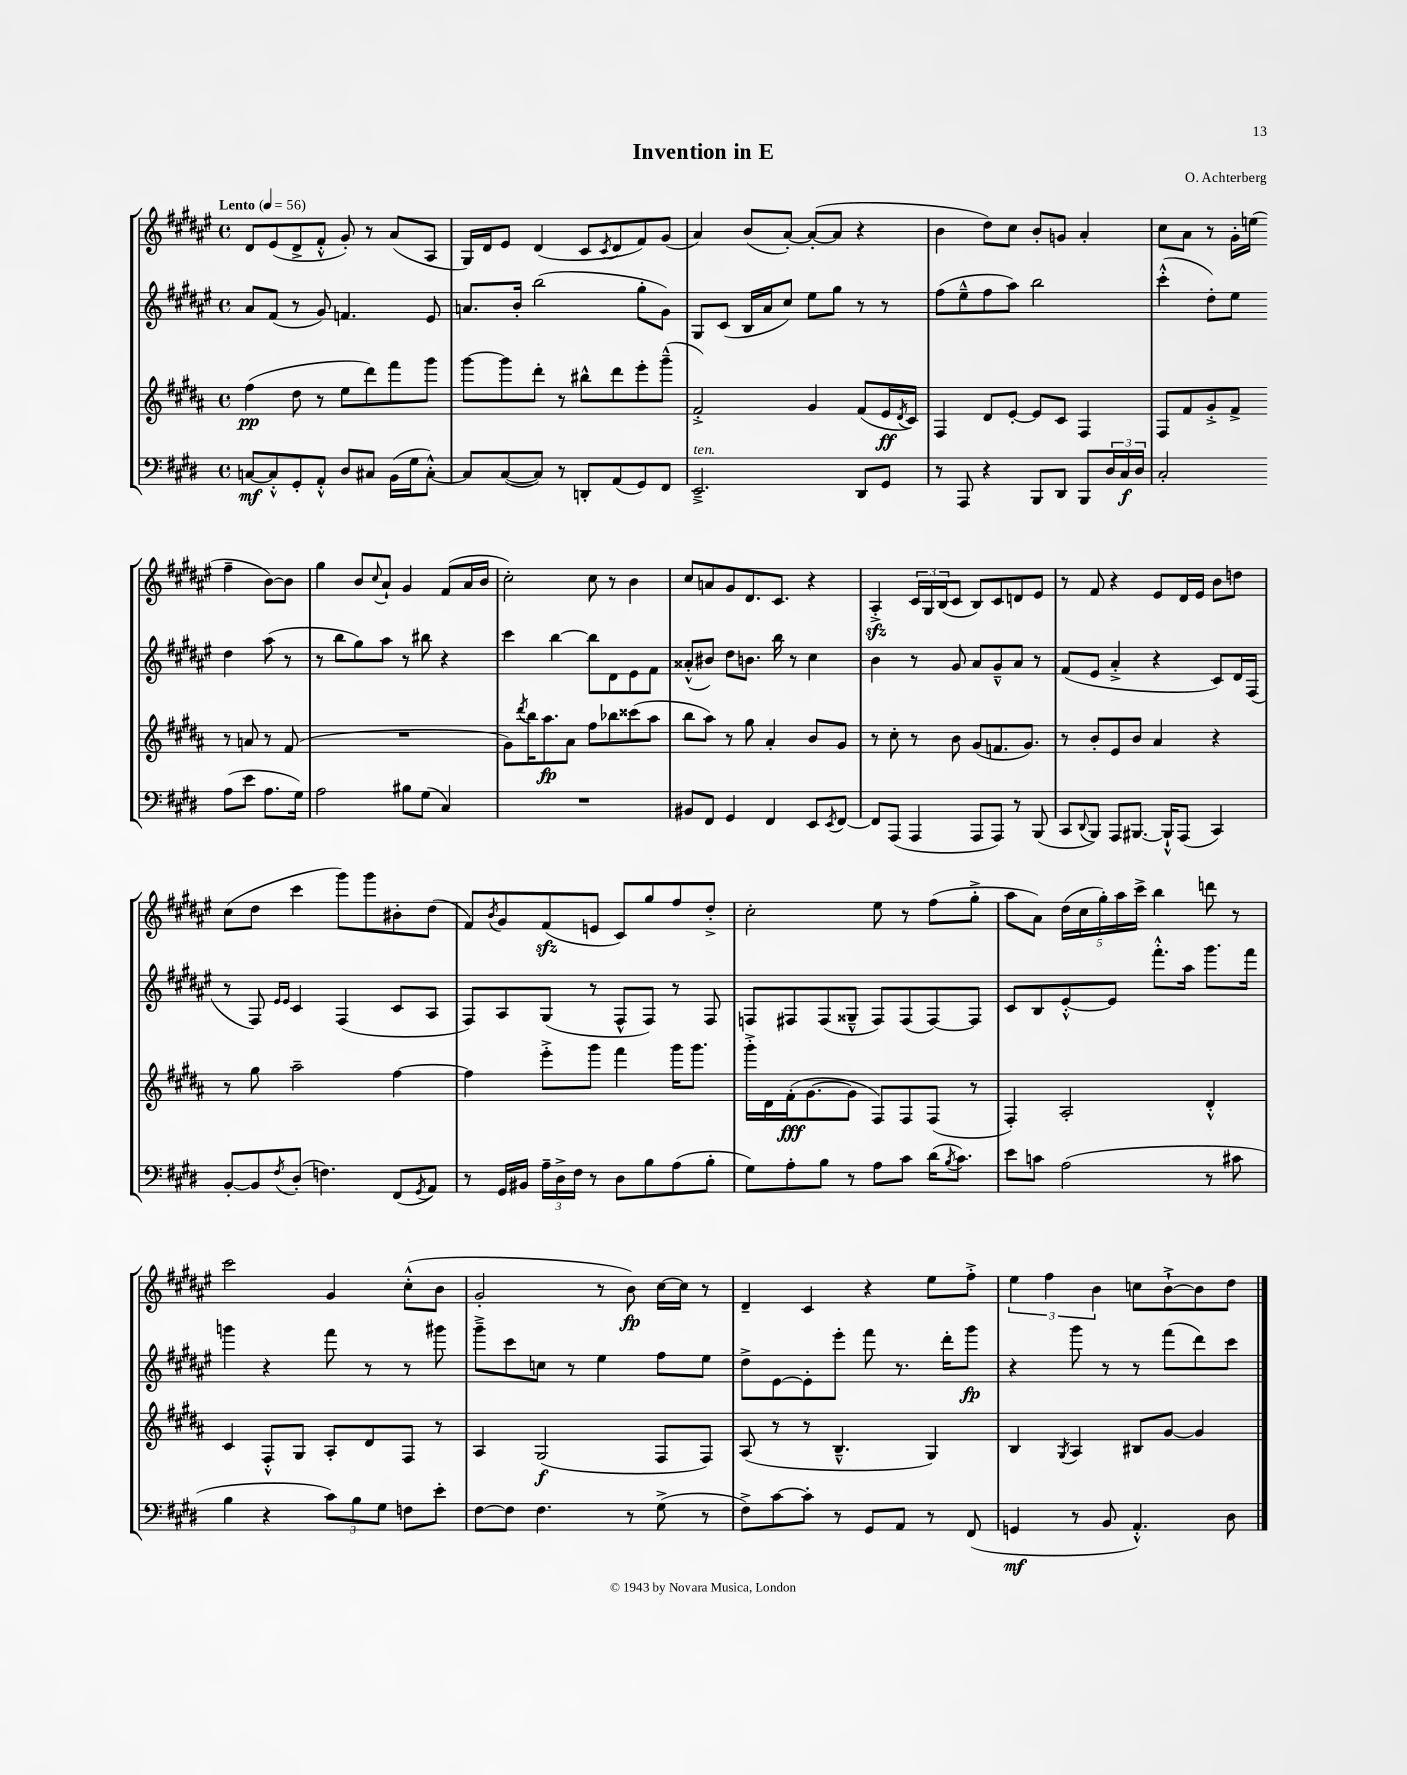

**kern	**dynam	**kern	**dynam	**kern	**dynam	**kern	**dynam
*part4	*part4	*part3	*part3	*part2	*part2	*part1	*part1
*staff4	*staff4	*staff3	*staff3	*staff2	*staff2	*staff1	*staff1
*clefF4	*	*clefG2	*	*clefG2	*	*clefG2	*
*k[f#c#g#d#]	*	*k[f#c#g#d#a#]	*	*k[f#c#g#d#a#e#]	*	*k[f#c#g#d#a#e#]	*
*M4/4	*	*M4/4	*	*M4/4	*	*M4/4	*
*met(c)	*	*met(c)	*	*met(c)	*	*met(c)	*
*MM56	*	*MM56	*	*MM56	*	*MM56	*
=1	=1	=1	=1	=1	=1	=1	=1
!	!	!	!	!	!	!LO:TX:a:B:t=Lento	!
[8Cn/L	mf	(4ff#\	pp	8a#/L	.	8d#/L	.
8C'^^/]	.	.	.	(8f#/J	.	(8e#/	.
8GG#'/	.	8dd#\	.	8r	.	8d#^/	.
8AA'^^/J	.	8r	.	8g#/)	.	8f#'^^/J	.
8D#/L	.	8ee\L	.	4.fn/	.	8g#'/)	.
8C#X/J	.	8ddd#\)	.	.	.	8r	.
(16BB\LL	.	8fff#\	.	.	.	(8a#/L	.
16G#\J	.	.	.	.	.	.	.
[8C#'^^\J)	.	8ggg#\J	.	8e#/	.	8A#/J	.
=2	=2	=2	=2	=2	=2	=2	=2
8C#/L]	.	[8ggg#\L	.	8.an/L	.	16G#/LL)	.
.	.	.	.	.	.	16d#/J	.
([8C#/	.	8ggg#\]	.	.	.	8e#/J	.
.	.	.	.	16b'/Jk	.	.	.
8C#/J])	.	8ddd#'\J	.	(2bb\	.	(4d#/	.
8r	.	8r	.	.	.	.	.
8DDn'/L	.	8bb#X^^\L	.	.	.	8c#/L	.
.	.	.	.	.	.	8qc#/	.
(8AA/	.	8ddd#\	.	.	.	8d#/	.
8GG#/)	.	8eee'\	.	8gg#'\L	.	8f#/)	.
8FF#/J	.	(8ggg#~^^\J	.	8g#\J)	.	(8g#/J	.
=3	=3	=3	=3	=3	=3	=3	=3
!LO:TX:a:i:t=ten.	!	!	!	!	!	!	!
2.EE~^/	.	2f#'^/)	.	8G#/L	.	4a#/)	.
.	.	.	.	(8c#/J	.	.	.
.	.	.	.	16B/LL	.	(8b/L	.
.	.	.	.	16a#/J	.	.	.
.	.	.	.	8cc#/J)	.	[8a#'/J)	.
.	.	4g#/	.	8ee#\L	.	(8a#'/L_	.
.	.	.	.	8gg#\J	.	8a#/J]	.
8DD#/L	.	(8f#/L	.	8r	.	4r	.
8GG#/J	.	16e/L	ff	8r	.	.	.
.	.	8qd#/	.	.	.	.	.
.	.	16c#/JJ)	.	.	.	.	.
=4	=4	=4	=4	=4	=4	=4	=4
8r	.	4F#/	.	(8ff#\L	.	4b\	.
8AAA/	.	.	.	8ee#~^^\	.	.	.
4r	.	8d#/L	.	8ff#\	.	8dd#\L)	.
.	.	[8e'/J	.	8aa#\J)	.	8cc#\J	.
8BBB/L	.	8e/L]	.	2bb\	.	8b'/L	.
8DD#/J	.	8c#/J	.	.	.	8gn/J	.
8BBB/L	.	4F#/	.	.	.	4a#'/	.
24D#/L	.	.	.	.	.	.	.
24C#/	f	.	.	.	.	.	.
24D#/JJ	.	.	.	.	.	.	.
=5	=5	=5	=5	=5	=5	=5	=5
2C#'/	.	8F#/L	.	(4ccc#'^^\	.	8cc#\L	.
.	.	8f#/	.	.	.	8a#\J	.
.	.	8g#'^/	.	8dd#'\L)	.	8r	.
.	.	8f#^/J	.	8ee#\J	.	16g#'\LL	.
.	.	.	.	.	.	(16een\JJ	.
(8A\L	.	8r	.	4dd#\	.	4ff#~\	.
8e\J	.	8an/	.	.	.	.	.
8.A\L	.	8r	.	(8aa#\	.	[8b\L)	.
.	.	(8f#/	.	8r	.	8b\J]	.
16G#\Jk)	.	.	.	.	.	.	.
!!LO:LB:g=z
=6	=6	=6	=6	=6	=6	=6	=6
2A\	.	1r	.	8r	.	4gg#\	.
.	.	.	.	8bb\L	.	.	.
.	.	.	.	8gg#\)	.	8b/L	.
.	.	.	.	.	.	8qqcc#/	.
.	.	.	.	8aa#\J	.	8a#`/J	.
8B#X\L	.	.	.	8r	.	4g#/	.
(8G#\J	.	.	.	8bb#X\	.	.	.
4C#/)	.	.	.	4r	.	(8f#/L	.
.	.	.	.	.	.	16a#/L	.
.	.	.	.	.	.	16b/JJ	.
=7	=7	=7	=7	=7	=7	=7	=7
1r	.	8g#\L)	.	4ccc#\	.	2cc#'\)	.
.	.	8qddd#/	.	.	.	.	.
.	.	16bb\K	.	.	.	.	.
.	.	8.aa#\	fp	.	.	.	.
.	.	.	.	[4bb\	.	.	.
.	.	8a#\J	.	.	.	.	.
.	.	8ff#\L	.	8bb\L]	.	8cc#\	.
.	.	8bb-X\	.	8d#\	.	8r	.
.	.	(8ccc##X\	.	8e#\	.	4b\	.
.	.	8aa#\J	.	8f#\J	.	.	.
=8	=8	=8	=8	=8	=8	=8	=8
8BB#X/L	.	8bb\L	.	(8a##X'^^/L	.	8cc#/L	.
8FF#/J	.	8aa#\J)	.	8b#X/J)	.	8an/	.
4GG#/	.	8r	.	8dd#\L	.	8g#/	.
.	.	8gg#\	.	8.bn\J	.	8.d#/	.
4FF#/	.	4a#'/	.	.	.	.	.
.	.	.	.	16bb\	.	8.c#/J	.
.	.	.	.	8r	.	.	.
8EE/L	.	8b/L	.	4cc#\	.	4r	.
8qEE/	.	.	.	.	.	.	.
[8FF#/J	.	8g#/J	.	.	.	.	.
=9	=9	=9	=9	=9	=9	=9	=9
8FF#/L]	.	8r	.	4b\	.	4A#zz'^/	.
(8AAA/J	.	8cc#'\	.	.	.	.	.
4AAA/	.	8r	.	8r	.	24c#/LL	.
.	.	.	.	.	.	24G#/	.
.	.	.	.	.	.	(24B/J	.
.	.	8b\	.	8g#/	.	8c#/J	.
8AAA/L	.	(8g#/L	.	8a#/L	.	8B/L)	.
8AAA/J)	.	8.fn/	.	8g#~^^/	.	8c#/	.
8r	.	.	.	8a#/J	.	8dn/	.
.	.	8.g#/J)	.	.	.	.	.
(8BBB/	.	.	.	8r	.	8e#/J	.
=10	=10	=10	=10	=10	=10	=10	=10
8CC#/L	.	8r	.	(8f#/L	.	8r	.
8qqDD#/	.	.	.	.	.	.	.
8BBB/J)	.	8b'/L	.	8e#/J	.	8f#/	.
8AAA/L	.	8e/	.	4a#'^/	.	4r	.
[8.BBB#X/J	.	8b/J	.	.	.	.	.
.	.	4a#/	.	4r	.	8e#/L	.
16BBB#`^^/KL]	.	.	.	.	.	.	.
(8AAA/J	.	.	.	.	.	16d#/L	.
.	.	.	.	.	.	16e#/JJ	.
4CC#/)	.	4r	.	8c#/L)	.	8b\L	.
.	.	.	.	16d#/L	.	8ddn\J	.
.	.	.	.	(16F#/JJ	.	.	.
!!LO:LB:g=z
=11	=11	=11	=11	=11	=11	=11	=11
[8BB'/L	.	8r	.	8r	.	(8cc#\L	.
8BB/]	.	8gg#\	.	8F#/)	.	8dd#\J	.
.	.	.	.	16qqe#/LL	.	.	.
8qF#/	.	.	.	16qqe#/JJ	.	.	.
(8D#'/J	.	2aa#~\	.	4c#/	.	4ccc#\	.
4.Fn\)	.	.	.	.	.	.	.
.	.	.	.	(4F#/	.	8ggg#\L)	.
.	.	.	.	.	.	8ggg#\	.
(8FF#/L	.	[4ff#\	.	8c#/L	.	8b#X'\	.
8qGG#/	.	.	.	.	.	.	.
8AA/J)	.	.	.	8A#/J	.	(8dd#\J	.
=12	=12	=12	=12	=12	=12	=12	=12
8r	.	4ff#\]	.	8F#/L)	.	8f#/L)	.
.	.	.	.	.	.	8qb/	.
16GG#/LL	.	.	.	8A#/	.	8g#/	.
16BB#X/JJ	.	.	.	.	.	.	.
24A~\LL	.	8eee'^\L	.	(8G#/J	.	(8f#zz/	.
24D#^\	.	.	.	.	.	.	.
24F#\JJ	.	.	.	.	.	.	.
8r	.	8ggg#\J	.	8r	.	8en/J	.
8D#\L	.	4fff#\	.	8F#^^/L	.	8c#/L)	.
8B\	.	.	.	8F#/J)	.	8gg#/	.
(8A\	.	16ggg#\KL	.	8r	.	8ff#/	.
.	.	8.ggg#\J	.	.	.	.	.
8B'\J	.	.	.	8F#/	.	8dd#'^/J	.
=13	=13	=13	=13	=13	=13	=13	=13
8G#\L)	.	16ggg#'^\LL	.	8Fn/L	.	2cc#'\	.
.	.	16d#\	.	.	.	.	.
8A'\	.	(16f#'\J	fff	8F#X/	.	.	.
.	.	[8.g#\	.	.	.	.	.
8B\J	.	.	.	(8F#/	.	.	.
8r	.	8g#\J]	.	8G##X~^^/J	.	.	.
8A\L	.	8F#/L)	.	8F#/L)	.	8ee#\	.
8c#\J	.	8F#/	.	(8F#/	.	8r	.
(16d#\KL	.	(8F#/J	.	[8F#/)	.	(8ff#\L	.
8qB/	.	.	.	.	.	.	.
8.c#\J)	.	.	.	.	.	.	.
.	.	8r	.	8F#/J]	.	8gg#'^\J	.
=14	=14	=14	=14	=14	=14	=14	=14
8e\L	.	4F#'/)	.	8c#/L	.	8aa#\L	.
8cn\J	.	.	.	8B/	.	8a#\J)	.
(2A\	.	2A#'/	.	[8e#'^^/	.	(20dd#\LL	.
.	.	.	.	.	.	20cc#\	.
.	.	.	.	.	.	20gg#'\)	.
.	.	.	.	8e#/J]	.	.	.
.	.	.	.	.	.	20aa#\	.
.	.	.	.	.	.	20ccc#^\JJ	.
.	.	.	.	8.fff#'^^\L	.	4bb\	.
.	.	.	.	16aa#\Jk	.	.	.
8r	.	4d#'^^/	.	8.ggg#\L	.	8dddn\	.
8c#X\	.	.	.	.	.	8r	.
.	.	.	.	16fff#\Jk	.	.	.
!!LO:LB:g=z
=15	=15	=15	=15	=15	=15	=15	=15
4B\	.	4c#/	.	4gggn\	.	2ccc#\	.
4r	.	8F#'^^/L	.	4r	.	.	.
.	.	8G#/J	.	.	.	.	.
12c#\L)	.	8A#'/L	.	8fff#\	.	4g#/	.
12B\	.	.	.	.	.	.	.
.	.	8d#/	.	8r	.	.	.
12G#\J	.	.	.	.	.	.	.
8Fn\L	.	8F#/J	.	8r	.	(8cc#'^^\L	.
8e'\J	.	8r	.	8ggg#X\	.	8b\J	.
=16	=16	=16	=16	=16	=16	=16	=16
[8F#\L	.	4A#/	.	8ggg#~^\L	.	2g#'/	.
8F#\J]	.	.	.	8ccc#\	.	.	.
4.F#\	.	(2G#/	f	8ccn\J	.	.	.
.	.	.	.	8r	.	.	.
.	.	.	.	4ee#\	.	8r	.
8r	.	.	.	.	.	8b\)	fp
(8G#^\	.	8F#/L	.	8ff#\L	.	[16cc#\LL	.
.	.	.	.	.	.	16cc#\JJ]	.
8r	.	8F#/J)	.	8ee#\J	.	8r	.
=17	=17	=17	=17	=17	=17	=17	=17
8F#^\L)	.	(8A#/	.	8dd#^\L	.	4d#~/	.
[8c#\	.	8r	.	[8e#\	.	.	.
8c#'\J]	.	8r	.	8e#'\]	.	4c#/	.
8r	.	4.B~^^/	.	8eee#'\J	.	.	.
8GG#/L	.	.	.	8fff#\	.	4r	.
8AA/J	.	.	.	8.r	.	.	.
8r	.	4G#/)	.	.	.	8ee#\L	.
.	.	.	.	16ddd#'\KL	.	.	.
(8FF#/	.	.	.	8ggg#\J	fp	8ff#'^\J	.
=18	=18	=18	=18	=18	=18	=18	=18
4GGn/	mf	4B/	.	4r	.	6ee#\	.
.	.	.	.	.	.	6ff#\	.
.	.	8qG#/	.	.	.	.	.
8r	.	4A#/	.	8ggg#\	.	.	.
.	.	.	.	.	.	6b\	.
8BB/	.	.	.	8r	.	.	.
4.AA'^^/)	.	8B#X/L	.	8r	.	8ccn\L	.
.	.	[8g#/J	.	(8fff#\L	.	[8b`^\	.
.	.	4g#/]	.	8ddd#\)	.	8b\]	.
8D#\	.	.	.	8ccc#\J	.	8dd#\J	.
==	==	==	==	==	==	==	==
*-	*-	*-	*-	*-	*-	*-	*-
